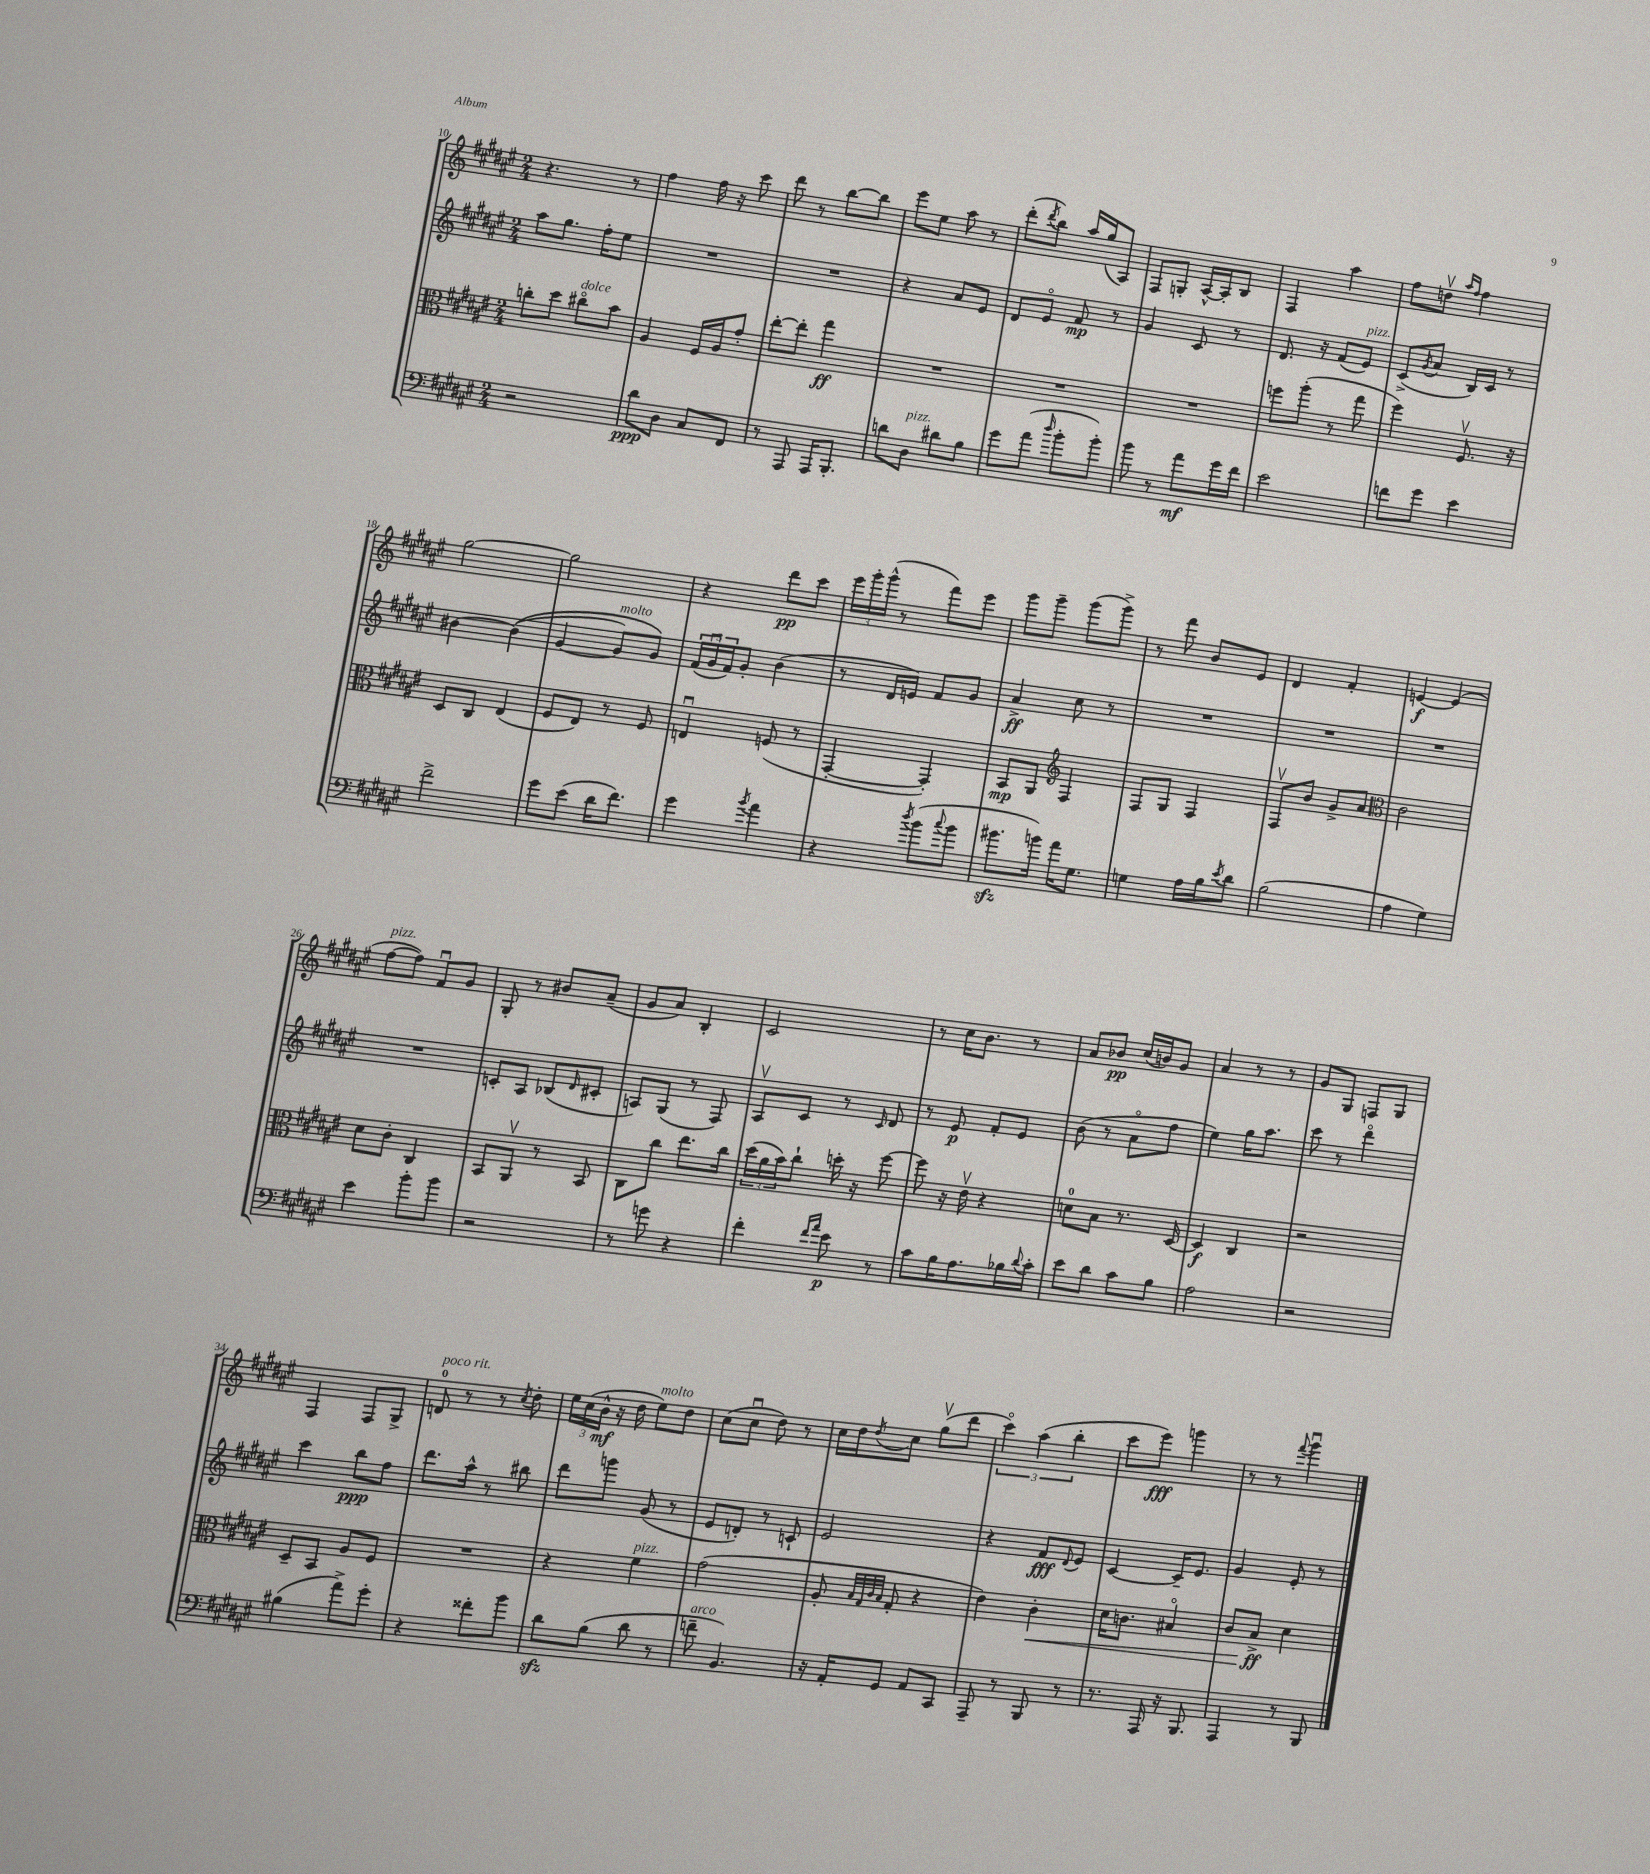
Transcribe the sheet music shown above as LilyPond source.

<<
\new StaffGroup <<
\new Staff = "s0" {
    \clef treble \key fis \major \numericTimeSignature \time 2/4
    r4. r8 |
    fis''4 fis''16 r16 cis'''8 |
    dis'''8 r8 b''8~ b''8 |
    eis'''8 eis''8 ais''8 r8 |
    dis'''8-.( \acciaccatura { dis'''8 } b''8) ais''16 gis''16( ais8) |
    fis8 g8-. ais16~-^ ais16-. b8 |
    fis4 ais''4 |
    fis''8 d''8\upbow \grace { ais''16 fis''16 } fis''4 |
    gis''2~ |
    gis''2 |
    r4 dis'''8\pp cis'''8 |
    \tuplet 3/2 { eis'''16 gis'''16-. gis'''16-^( } r8 fis'''8) eis'''8 |
    gis'''8 gis'''8-- gis'''8( gis'''8->) |
    r8 fis'''8 b'8 eis'8 |
    dis'4 fis'4-. |
    e'4~\f e'4( |
    fis''8~^\markup { \italic "pizz." } fis''8) fis'8\downbow gis'8 |
    gis8-. r8 bis'8 ais'8--( |
    gis'8 ais'8) b4-. |
    cis'2 |
    r8 cis''16 b'8. r8 |
    ais'8 bes'8\pp cis''16( b'16) gis'8 |
    ais'4 r8 r8 |
    gis'8 gis8 f8 gis8 |
    fis4 fis8 gis8-> |
    d'8-0^\markup { \italic "poco rit." } r8 r8 \acciaccatura { cis''8 } dis''8-. |
    \tuplet 3/2 { eis''16 cis''16( b'16-^\mf } r16 dis''16 eis''8^\markup { \italic "molto" }) dis''8 |
    cis''8( cis''8\downbow dis''8) r8 |
    cis''16 dis''16 \acciaccatura { dis''8 } cis''8 gis''8\upbow( dis'''8 |
    \tuplet 3/2 { cis'''4\flageolet) ais''4( b''4-. } |
    cis'''8 eis'''8\fff) g'''4 |
    r8 r8 \appoggiatura { fis'''8 } gis'''4\downbow \bar "|." |
}
\new Staff = "s1" {
    \clef treble \key fis \major \numericTimeSignature \time 2/4
    ais''8 gis''8. fis''16-. eis''8 |
    R2 |
    R2 |
    r4 ais'8 eis'8 |
    dis'8 eis'8\flageolet fis'8\mp r8 |
    gis'4 cis'8 r8 |
    dis'8. r16 fis'8( eis'8^\markup { \italic "pizz." }) |
    cis'8->( \acciaccatura { gis'8 } ais'8 b16) cis'16 r8 |
    bis'4~ bis'4(\( |
    gis'4~ gis'8^\markup { \italic "molto" }) gis'8\) |
    \tuplet 3/2 { fis'16( gis'16\downbow fis'16) } gis'8-. b'4( |
    r8 dis'16 e'16) fis'8 gis'8 |
    ais'4->\ff cis''8 r8 |
    R2 |
    R2 |
    R2 |
    R2 |
    c'8-. ais8 bes8( \grace { dis'16 } cis'8-. |
    a8) gis8( r8 fis8) |
    ais8\upbow cis'8 r8 \grace { cis'16 } dis'8 |
    r8 eis'8\p fis'8-. eis'8 |
    b'8( r8 ais'8\flageolet fis''8 |
    eis''4) gis''16 ais''8. |
    cis'''8 r8 dis'''4\flageolet |
    cis'''4 b''8\ppp fis''8 |
    dis'''8. ais''16-^ r8 bis''8 |
    dis'''8 g'''8 gis'8( r8 |
    eis'8 d'8-.) r8 c'8-! |
    eis'2 |
    r4 fis'8\fff \appoggiatura { dis'8 } eis'8 |
    cis'4~ cis'16-- eis'8. |
    gis'4 eis'8-. r8 \bar "|." |
}
\new Staff = "s2" {
    \clef alto \key fis \major \numericTimeSignature \time 2/4
    c''8-. dis''8 cis''8\flageolet^\markup { \italic "dolce" } b'8 |
    ais4 fis16 ais16 gis'8-. |
    eis''8~-. eis''8-. gis''4\ff |
    R2 |
    R2 |
    R2 |
    f''8 ais''8-.( r8 gis''8 |
    fis''4) fis8.\upbow r16 |
    dis8 cis8 eis4( |
    fis8 eis8) r8 fis8 |
    e4\downbow f8( r8 |
    gis,4~-. gis,4-.) |
    b,8\mp ais,8 \clef treble fis4 |
    fis8 gis8 fis4 |
    fis8\upbow b'8 gis'8-> ais'8 |
    \clef alto cis'2 |
    dis'8 cis'8-. cis4 |
    b,8 ais,8\upbow r8 b,8 |
    cis8 cis''8 eis''8. cis''16 |
    \tuplet 3/2 { dis''16( ais'16 b'16) } cis''8-! d''16-. r16 fis''8~ |
    fis''8 r16 eis'16\upbow r4 |
    d'8-0 b8 r8. dis16~ |
    dis4\f cis4 |
    r2 |
    dis8-- b,8 ais8 fis8 |
    R2 |
    r4 fis'4^\markup { \italic "pizz." } |
    gis'2( |
    ais8-. \grace { b32 gis32 cis'32 b32 } gis8-. r4 |
    eis'4) cis'4-.\< |
    dis'16 c'8. bis4\flageolet |
    cis'8 b8->\ff\! dis'4 \bar "|." |
}
\new Staff = "s3" {
    \clef bass \key fis \major \numericTimeSignature \time 2/4
    r2 |
    dis'8\ppp dis8 cis8 fis,8 |
    r8 ais,,8 ais,,16 b,,8.-. |
    d'8 dis8^\markup { \italic "pizz." } dis'8 b8 |
    gis'8 ais'8( \grace { dis''16 } b'8-. b'8-.) |
    b'8 r8 ais'8\mf gis'16 fis'16 |
    eis'2 |
    f'8 gis'8 eis'4 |
    fis'2-> |
    gis'8 eis'8( dis'16 fis'8.) |
    gis'4 \acciaccatura { b'8 } ais'4 |
    r4 \acciaccatura { dis''8 } b'8( \appoggiatura { cis''8 } b'8 |
    bis'8.\sfz b'16) ais'16 gis8. |
    g4 ais16 b16 \acciaccatura { eis'8 } dis'8 |
    b2( |
    ais4 gis4) |
    eis'4 b'8-. b'8 |
    r2 |
    r8 g'8 r4 |
    fis'4-. \grace { fis'16 ais'16 } eis'8\p r8 |
    cis'8 b16 ais8. bes16 \appoggiatura { dis'8 } cis'16-. |
    eis'8 dis'8 cis'8 b8 |
    ais2 |
    r2 |
    bis4( ais'8->) gis'8-. |
    r4 fisis'8-. b'8 |
    dis'8\sfz b8( dis'8 r8 |
    f'8--^\markup { \italic "arco" } b,4.) |
    r16 ais,16-. gis,8 ais,8 cis,8 |
    ais,,8-- r8 b,,8 r8 |
    r8. ais,,16 r16 b,,8. |
    ais,,4 r8 b,,8 \bar "|." |
}
>>
>>
\layout { \context { \Score currentBarNumber = #10 } }
